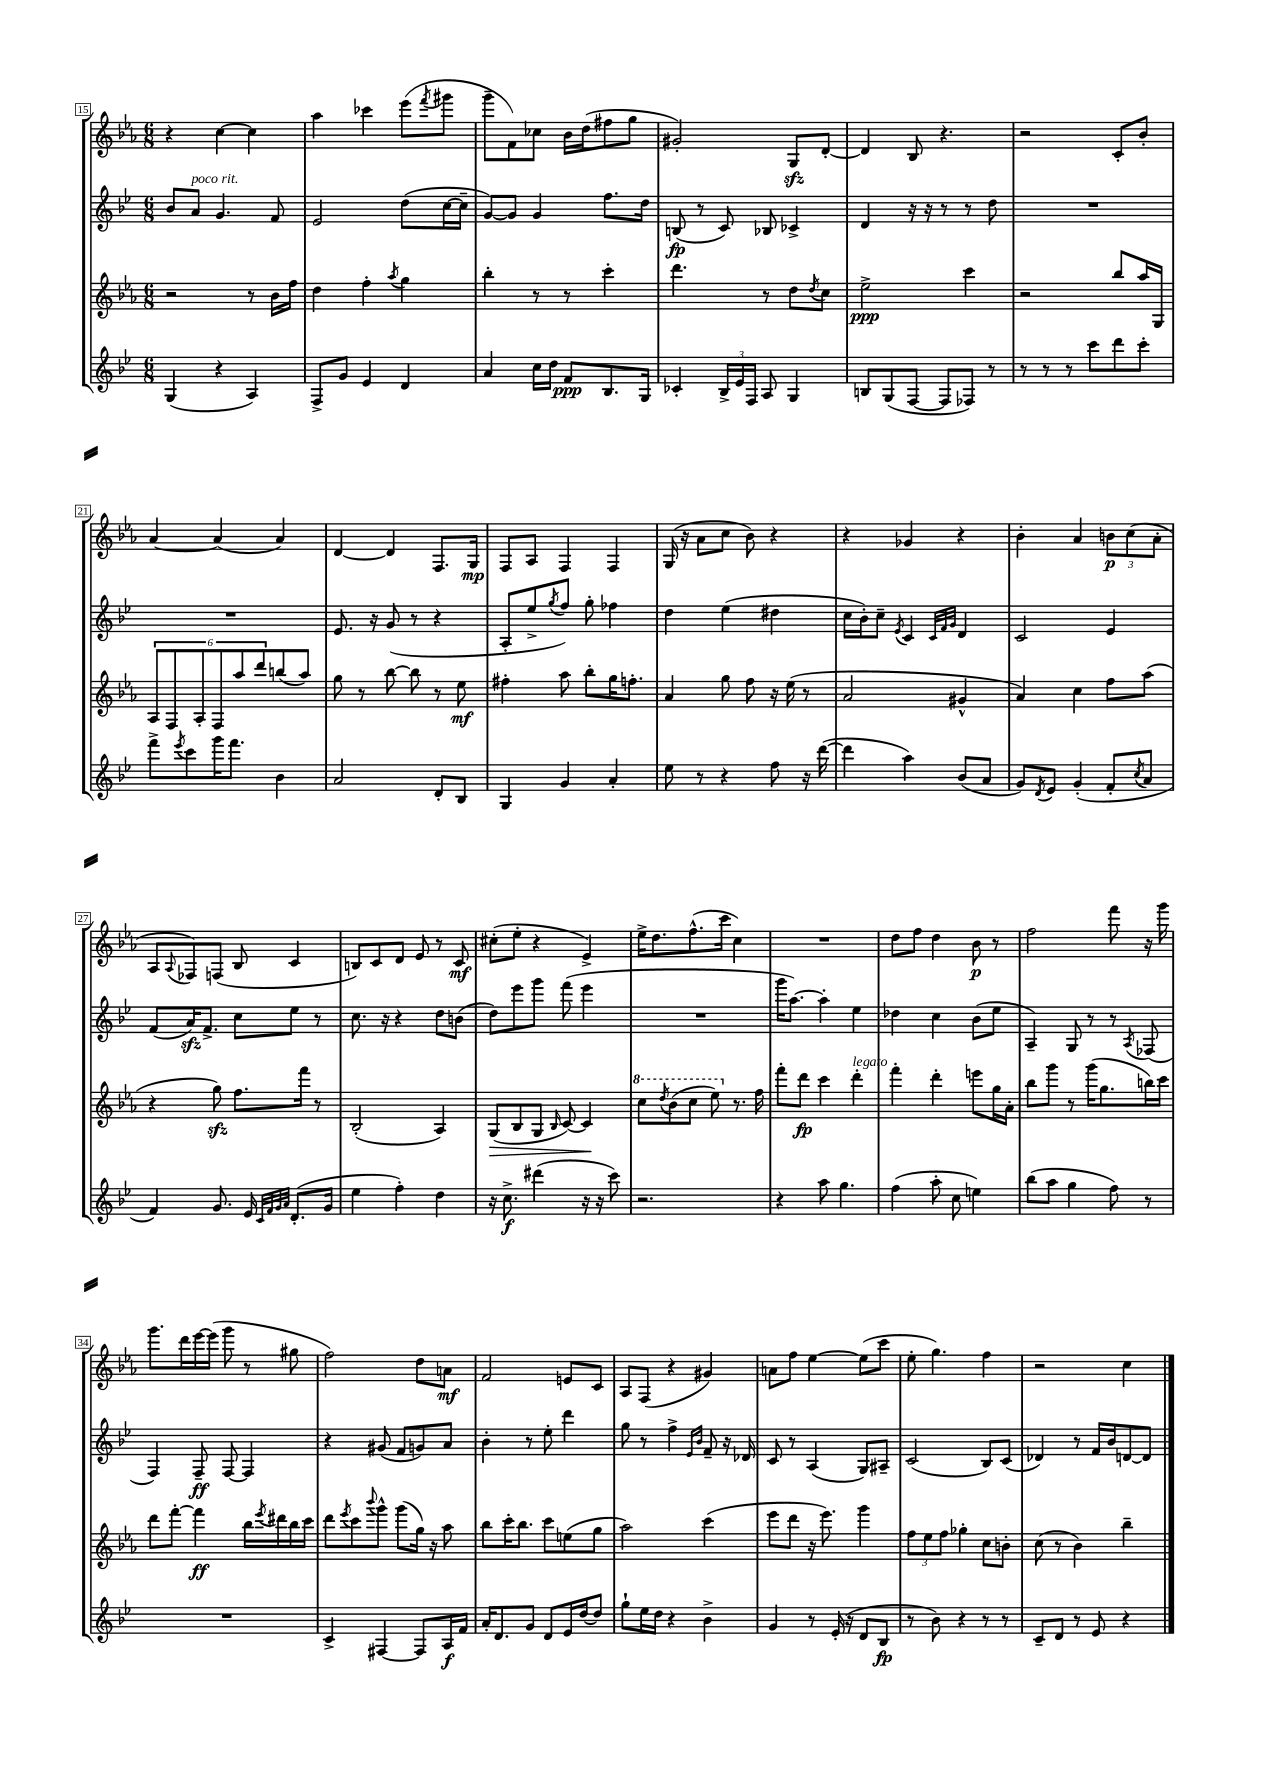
<<
\new StaffGroup <<
\new Staff = "s0" {
    \clef treble \key ees \major \numericTimeSignature \time 6/8
    r4 c''4~ c''4 |
    aes''4 ces'''4 ees'''8( \acciaccatura { f'''8 } gis'''8 |
    g'''8-- f'8) ces''8 bes'16 d''16( fis''8 g''8 |
    gis'2-.) g8\sfz d'8~-. |
    d'4 bes8 r4. |
    r2 c'8-. bes'8-. |
    aes'4~ aes'4( aes'4) |
    d'4~ d'4 f8. g16\mp |
    f8 aes8 f4 f4 |
    g16( r16 aes'8 c''8 bes'8) r4 |
    r4 ges'4 r4 |
    bes'4-. aes'4 \tuplet 3/2 { b'8\p c''8( aes'8-. } |
    aes8 \appoggiatura { aes8 } fes8) f8( bes8 c'4 |
    b8) c'8 d'8 ees'8 r8 c'8\mf |
    cis''8-.( ees''8-. r4 ees'4->) |
    ees''16-> d''8. f''8.-^( c'''16 c''4) |
    R2. |
    d''8 f''8 d''4 bes'8\p r8 |
    f''2 f'''8 r16 g'''16 |
    g'''8. d'''16 ees'''16~ ees'''16( g'''8 r8 gis''8 |
    f''2) d''8 a'8\mf |
    f'2 e'8 c'8 |
    aes8 f8( r4 gis'4) |
    a'8 f''8 ees''4~ ees''8( c'''8 |
    ees''8-. g''4.) f''4 |
    r2 c''4 \bar "|." |
}
\new Staff = "s1" {
    \clef treble \key bes \major \numericTimeSignature \time 6/8
    bes'8 a'8^\markup { \italic "poco rit." } g'4. f'8 |
    ees'2 d''8( c''16~ c''16-- |
    g'8~) g'8 g'4 f''8. d''16 |
    b8\fp( r8 c'8) bes8 ces'4-> |
    d'4 r16 r16 r8 r8 d''8 |
    R2. |
    R2. |
    ees'8. r16 g'8( r8 r4 |
    a8-. ees''8-> \acciaccatura { g''8 } f''8) g''8-. fes''4 |
    d''4 ees''4( dis''4 |
    c''16 bes'16-.) c''8-- \acciaccatura { ees'8 } c'4 \grace { c'32 f'32 g'32 } d'4 |
    c'2 ees'4 |
    f'8( a'16\sfz) f'8.-> c''8 ees''8 r8 |
    c''8. r16 r4 d''8 b'8( |
    d''8) ees'''8 g'''8 f'''8( ees'''4 |
    R2. |
    g'''16 a''8.~) a''4-. ees''4 |
    des''4 c''4 bes'8( ees''8 |
    a4--) g8 r8 r8 \acciaccatura { a8 } fes8( |
    f4) f8--\ff f8~ f4 |
    r4 gis'8( f'8 g'8) a'8 |
    bes'4-. r8 ees''8-. d'''4 |
    g''8 r8 f''4-> \grace { ees'16 bes'16 } f'8-- r16 des'16 |
    c'8 r8 a4( g8) ais8-- |
    c'2( bes8) c'8( |
    des'4) r8 f'16 bes'16 d'8~ d'8 \bar "|." |
}
\new Staff = "s2" {
    \clef treble \key ees \major \numericTimeSignature \time 6/8
    r2 r8 bes'16 f''16 |
    d''4 f''4-. \acciaccatura { aes''8 } g''4 |
    bes''4-. r8 r8 c'''4-. |
    d'''4. r8 d''8 \acciaccatura { d''8 } c''8 |
    ees''2->\ppp c'''4 |
    r2 bes''8 aes''16 g16 |
    \tuplet 6/4 { aes8 f8 aes8-. f8 aes''8 d'''8 } b''8( aes''8) |
    g''8 r8 bes''8~ bes''8 r8 ees''8\mf |
    fis''4-. aes''8 bes''8-. g''16 f''8.-. |
    aes'4 g''8 f''8 r16 ees''16( r8 |
    aes'2 gis'4-^ |
    aes'4) c''4 f''8 aes''8( |
    r4 g''8\sfz) f''8. f'''16 r8 |
    bes2-.( aes4) |
    g8\>( bes8 g8 \grace { bes16 } c'8~) c'4\! |
    \ottava #1 c'''8 \acciaccatura { d'''8 } bes''8( c'''8 ees'''8) \ottava #0 r8. f''16 |
    f'''8-. d'''8\fp c'''4 d'''4-.^\markup { \italic "legato" } |
    f'''4-. d'''4-. e'''8 g''16 aes'16-. |
    bes''8 g'''8 r8 g'''16( g''8. b''16) c'''16 |
    d'''8 f'''8~-. f'''4\ff bes''16 \acciaccatura { ees'''8 } dis'''16 bes''16 c'''16 |
    d'''8 \acciaccatura { ees'''8 } c'''8 \appoggiatura { bes'''8 } g'''8-^ g'''8( g''16) r16 aes''8 |
    bes''8 c'''16-. bes''8. c'''8 e''8( g''8 |
    aes''2) c'''4( |
    ees'''8 d'''8 r16 ees'''8.) g'''4 |
    \tuplet 3/2 { f''8 ees''8 f''8 } ges''4-. c''8 b'8-. |
    c''8( r8 bes'4) bes''4-- \bar "|." |
}
\new Staff = "s3" {
    \clef treble \key bes \major \numericTimeSignature \time 6/8
    g4( r4 a4) |
    f8-> g'8 ees'4 d'4 |
    a'4 c''16 d''16 f'8\ppp bes8. g16 |
    ces'4-. \tuplet 3/2 { bes16-> ees'16 f16 } a8 g4 |
    b8 g8( f8~ f8 fes8) r8 |
    r8 r8 r8 c'''8 d'''8 c'''8-. |
    f'''8-> \acciaccatura { ees'''8 } c'''8 g'''16 f'''8. bes'4 |
    a'2 d'8-. bes8 |
    g4 g'4 a'4-. |
    ees''8 r8 r4 f''8 r16 d'''16~( |
    d'''4 a''4) bes'8( a'8 |
    g'8) \acciaccatura { d'8 } ees'8 g'4-.( f'8-. \acciaccatura { c''8 } a'8 |
    f'4) g'8. ees'16 \grace { c'32 f'32 g'32 a'32 } d'8.-.( g'16 |
    ees''4 f''4-.) d''4 |
    r16 c''8.->\f dis'''4( r16 r16 c'''8) |
    r2. |
    r4 a''8 g''4. |
    f''4( a''8-. c''8 e''4) |
    bes''8( a''8 g''4 f''8) r8 |
    R2. |
    c'4-> fis4~ fis8 a16\f f'16 |
    a'16-. d'8. g'8 d'8 ees'16 d''16~ d''8 |
    g''8-! ees''16 d''16 r4 bes'4-> |
    g'4 r8 ees'16-.( r16 d'8 bes8\fp |
    r8 bes'8) r4 r8 r8 |
    c'8-- d'8 r8 ees'8 r4 \bar "|." |
}
>>
>>
\layout { \context { \Score currentBarNumber = #15 \override BarNumber.stencil = #(make-stencil-boxer 0.1 0.3 ly:text-interface::print) } }
